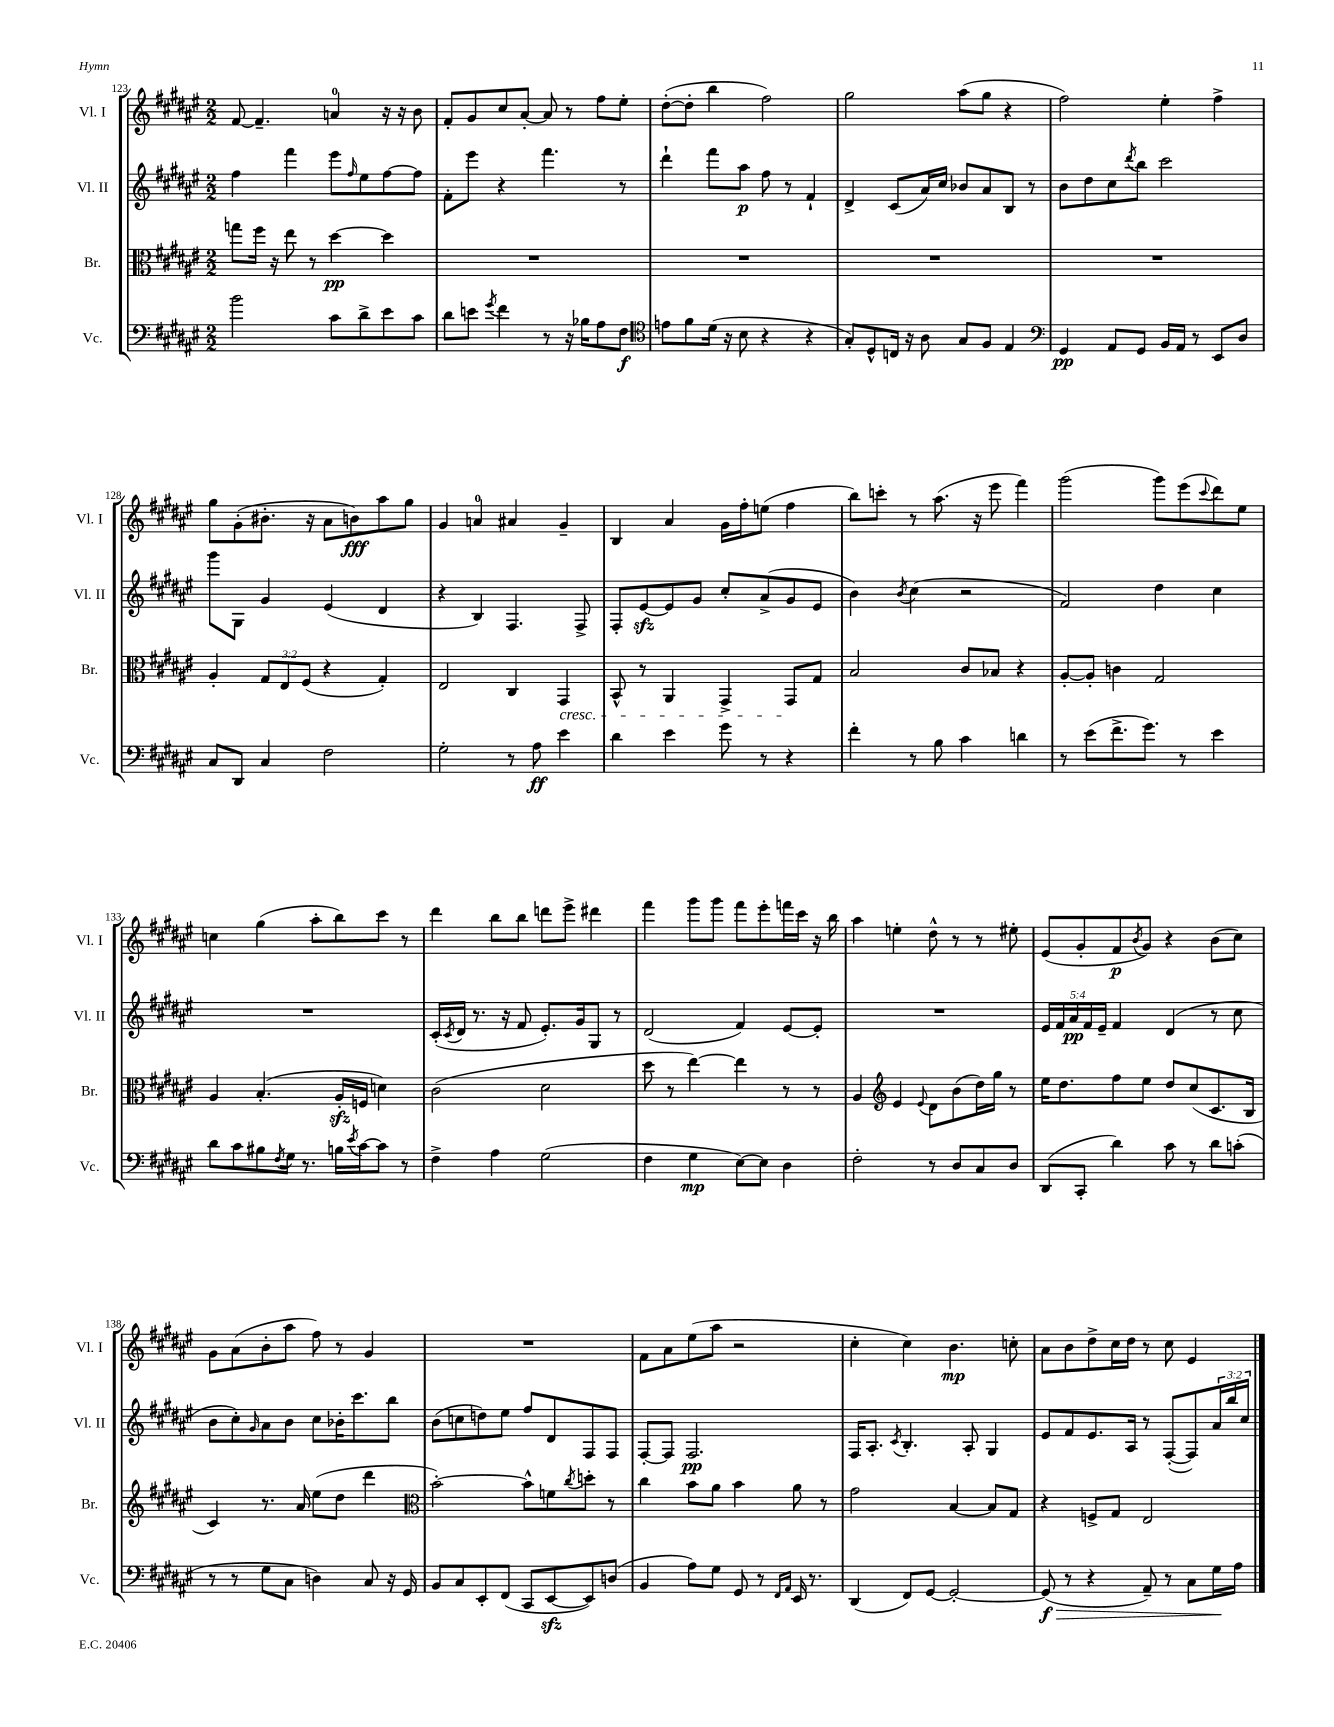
<<
\new StaffGroup <<
\new Staff = "s0" \with { instrumentName = "Vl. I" shortInstrumentName = "Vl. I" } {
    \clef treble \key fis \major \numericTimeSignature \time 2/2
    fis'8~ fis'4.-- a'4-0 r16 r16 b'8 |
    fis'8-. gis'8 cis''8 ais'8~-. ais'8 r8 fis''8 eis''8-. |
    dis''8~-.( dis''8-. b''4 fis''2) |
    gis''2 ais''8( gis''8 r4 |
    fis''2) eis''4-. fis''4-> |
    gis''8 gis'8-.( bis'8.-. r16 ais'8 b'8\fff) ais''8 gis''8 |
    gis'4 a'4-0 ais'4 gis'4-- |
    b4 ais'4 gis'16 fis''16-. e''8( fis''4 |
    b''8) c'''8-. r8 ais''8.( r16 eis'''8 fis'''4) |
    gis'''2( gis'''8) eis'''8( \appoggiatura { cis'''8 } dis'''8) eis''8 |
    c''4 gis''4( ais''8-. b''8) cis'''8 r8 |
    dis'''4 b''8 b''8 d'''8 eis'''8-> dis'''4 |
    fis'''4 gis'''8 gis'''8 fis'''8 eis'''8-. f'''16 cis'''16 r16 b''16 |
    ais''4 e''4-. dis''8-^ r8 r8 eis''8-. |
    eis'8( gis'8-. fis'8\p \acciaccatura { b'8 } gis'8) r4 b'8( cis''8) |
    gis'8 ais'8( b'8-. ais''8 fis''8) r8 gis'4 |
    R1 |
    fis'8 ais'8 eis''8( ais''8 r2 |
    cis''4-. cis''4) b'4.\mp c''8-. |
    ais'8 b'8 dis''8-> cis''16 dis''16 r8 cis''8 eis'4 \bar "|." |
}
\new Staff = "s1" \with { instrumentName = "Vl. II" shortInstrumentName = "Vl. II" } {
    \clef treble \key fis \major \numericTimeSignature \time 2/2 \override Staff.TupletNumber.text = #tuplet-number::calc-fraction-text
    fis''4 fis'''4 eis'''8 \grace { fis''16 } eis''8 fis''8~ fis''8 |
    fis'8-. eis'''8 r4 fis'''4. r8 |
    dis'''4-! fis'''8 ais''8\p fis''8 r8 fis'4-! |
    dis'4-> cis'8( ais'16) cis''16 bes'8 ais'8 b8 r8 |
    b'8 dis''8 cis''8 \acciaccatura { dis'''8 } b''8 cis'''2 |
    gis'''8 gis8 gis'4 eis'4( dis'4 |
    r4 b4) fis4. fis8-> |
    fis8-. eis'8~\sfz eis'8 gis'8 cis''8-. ais'8->( gis'8 eis'8 |
    b'4) \acciaccatura { b'8 } cis''4( r2 |
    fis'2) dis''4 cis''4 |
    R1 |
    cis'16-.( \acciaccatura { cis'8 } dis'16 r8. r16 fis'8 eis'8.-.) gis'16 gis8 r8 |
    dis'2( fis'4) eis'8~ eis'8-. |
    R1 |
    \tuplet 5/4 { eis'16 fis'16 ais'16\pp fis'16 eis'16-- } fis'4 dis'4( r8 cis''8 |
    b'8 cis''8-.) \grace { gis'16 } ais'8 b'8 cis''8 bes'16-. cis'''8. b''8 |
    b'8( c''8 d''8) eis''8 fis''8 dis'8 fis8 fis8 |
    fis8~-. fis8 fis2.\pp |
    fis16 ais8.-. \acciaccatura { cis'8 } b4.-. ais8-. gis4 |
    eis'8 fis'8 eis'8. ais16 r8 fis8~-.( fis8) \tuplet 3/2 { ais'16 b''16 cis''16 } \bar "|." |
}
\new Staff = "s2" \with { instrumentName = "Br." shortInstrumentName = "Br." } {
    \clef alto \key fis \major \numericTimeSignature \time 2/2 \override Staff.TupletNumber.text = #tuplet-number::calc-fraction-text
    g''8 fis''16 r16 eis''8 r8 dis''4~\pp dis''4 |
    R1 |
    R1 |
    R1 |
    R1 |
    ais4-. \tuplet 3/2 { gis8 eis8 fis8( } r4 gis4-.) |
    eis2 cis4 gis,4\cresc |
    b,8-^ r8 ais,4 gis,4-> gis,8\! gis8 |
    b2 cis'8 bes8 r4 |
    ais8~-. ais8-. c'4 gis2 |
    ais4 b4.-.( ais16-.\sfz f16 d'4) |
    cis'2( dis'2 |
    dis''8 r8 eis''4~) eis''4 r8 r8 |
    ais4 \clef treble eis'4 \appoggiatura { eis'8 } dis'8 b'8( dis''16) gis''16 r8 |
    eis''16 dis''8. fis''8 eis''8 dis''8 cis''8( cis'8. b16 |
    cis'4) r8. ais'16 eis''8( dis''8 dis'''4 |
    \clef alto b'2~-.) b'8-^ f'8 \acciaccatura { cis''8 } d''8-. r8 |
    cis''4 b'8 ais'8 b'4 ais'8 r8 |
    gis'2 b4~ b8 gis8 |
    r4 f8-> gis8 eis2 \bar "|." |
}
\new Staff = "s3" \with { instrumentName = "Vc." shortInstrumentName = "Vc." } {
    \clef bass \key fis \major \numericTimeSignature \time 2/2
    b'2 cis'8 dis'8-> eis'8 cis'8 |
    dis'8 e'8 \acciaccatura { gis'8 } fis'4 r8 r16 bes16 ais8 fis8\f |
    \clef tenor e'8 fis'8 dis'16( r16 b8 r4 r4 |
    gis8-.) dis8-^ c16 r16 ais8 gis8 fis8 eis4 |
    \clef bass gis,4\pp ais,8 gis,8 b,16 ais,16 r8 eis,8 dis8 |
    cis8 dis,8 cis4 fis2 |
    gis2-. r8 ais8\ff eis'4 |
    dis'4 eis'4 gis'8 r8 r4 |
    fis'4-. r8 b8 cis'4 d'4 |
    r8 eis'8( fis'8.-> gis'8.) r8 eis'4 |
    dis'8 cis'8 bis8 \acciaccatura { fis8 } gis16 r8. b16 \acciaccatura { eis'8 } cis'16~ cis'8 r8 |
    fis4-> ais4 gis2( |
    fis4 gis4\mp eis8~) eis8 dis4 |
    fis2-. r8 dis8 cis8 dis8 |
    dis,8( cis,8-. dis'4) cis'8 r8 dis'8 c'8-.( |
    r8 r8 gis8 cis8 d4) cis8 r16 gis,16 |
    b,8 cis8 eis,8-. fis,8( cis,8 eis,8~\sfz eis,8) d8( |
    b,4 ais8) gis8 gis,8 r8 \grace { fis,16 ais,16 } eis,16 r8. |
    dis,4( fis,8) gis,8~ gis,2~-. |
    gis,8\f\>( r8 r4 ais,8--) r8 cis8 gis16\! ais16 \bar "|." |
}
>>
>>
\layout { \context { \Score currentBarNumber = #123 } }
